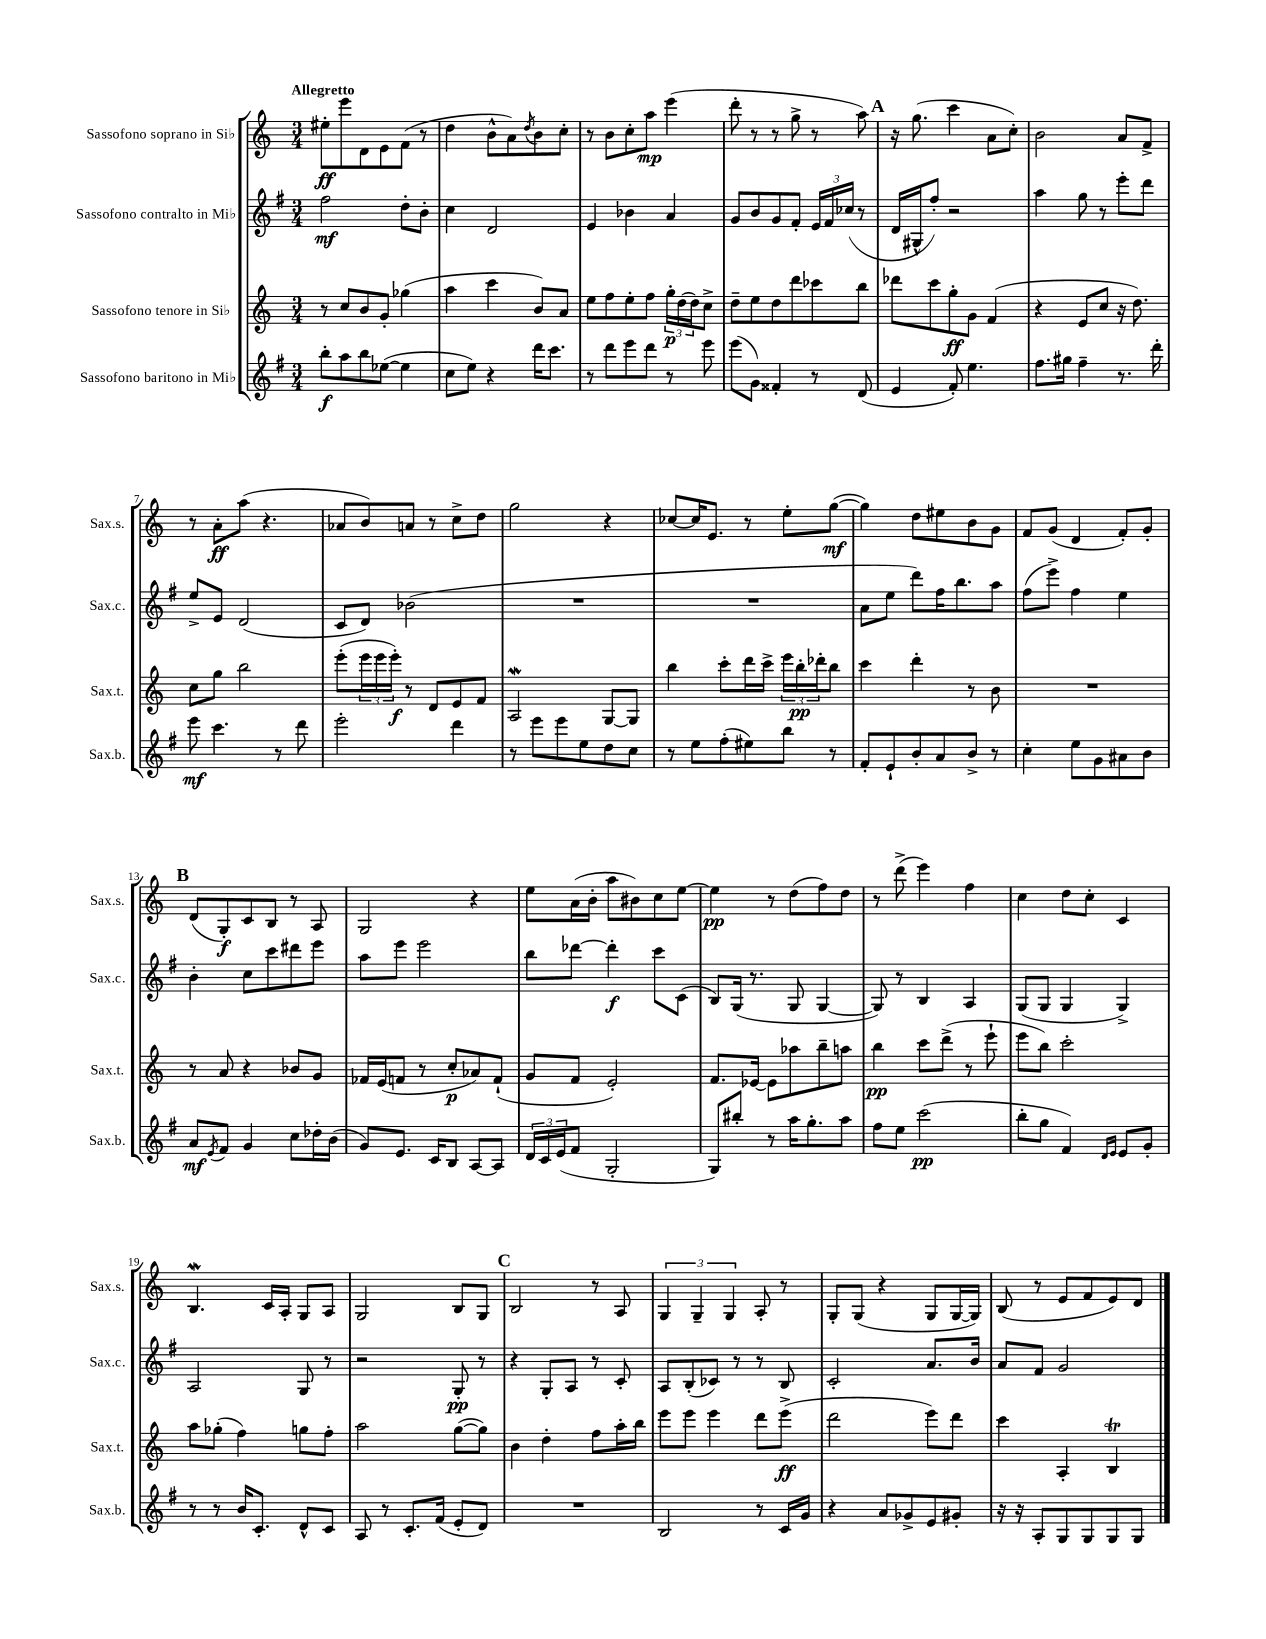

**kern	**dynam	**kern	**dynam	**kern	**dynam	**kern	**dynam
*part4	*part4	*part3	*part3	*part2	*part2	*part1	*part1
*staff4	*staff4	*staff3	*staff3	*staff2	*staff2	*staff1	*staff1
*I"Sassofono baritono in Mi♭	*	*I"Sassofono tenore in Si♭	*	*I"Sassofono contralto in Mi♭	*	*I"Sassofono soprano in Si♭	*
*I'Sax.b.	*	*I'Sax.t.	*	*I'Sax.c.	*	*I'Sax.s.	*
*clefG2	*	*clefG2	*	*clefG2	*	*clefG2	*
*k[f#]	*	*k[]	*	*k[f#]	*	*k[]	*
*M3/4	*	*M3/4	*	*M3/4	*	*M3/4	*
=1	=1	=1	=1	=1	=1	=1	=1
!	!	!	!	!	!	!LO:TX:a:B:t=Allegretto	!
8bb'\L	f	8r	.	2ff#\	mf	8ee#X'\L	ff
8aa\	.	8cc/L	.	.	.	8eee\	.
8bb\	.	8b/	.	.	.	8d\	.
([8ee-X\J	.	8g'/J	.	.	.	8e\	.
4ee-\]	.	(4gg-X\	.	8dd'\L	.	(8f\J	.
.	.	.	.	8b'\J	.	8r	.
=2	=2	=2	=2	=2	=2	=2	=2
8cc\L	.	4aa\	.	4cc\	.	4dd\	.
8ee\J)	.	.	.	.	.	.	.
4r	.	4ccc\	.	2d/	.	8b^^\L	.
.	.	.	.	.	.	8a\)	.
.	.	.	.	.	.	8qdd/	.
16ddd\KL	.	8b/L)	.	.	.	8b\	.
8.ccc\J	.	.	.	.	.	.	.
.	.	8a/J	.	.	.	8cc'\J	.
=3	=3	=3	=3	=3	=3	=3	=3
8r	.	8ee\L	.	4e/	.	8r	.
8ddd\L	.	8ff\	.	.	.	8b\L	.
8eee\	.	8ee'\	.	4b-X\	.	8cc'\	.
8ddd\J	.	8ff\J	.	.	.	8aa\J	mp
8r	.	24gg'\LL	p	4a/	.	(4eee\	.
.	.	(24dd\	.	.	.	.	.
.	.	24dd\J)	.	.	.	.	.
8eee\	.	8cc^\J	.	.	.	.	.
=4	=4	=4	=4	=4	=4	=4	=4
(8eee\L	.	8dd~\L	.	8g/L	.	8ddd'\	.
8g\J)	.	8ee\	.	8b/	.	8r	.
4f##X'/	.	8dd\	.	8g/	.	8r	.
.	.	8ddd\	.	8f#'/J	.	8gg^\	.
8r	.	8ccc-X\	.	24e/LL	.	8r	.
.	.	.	.	24f#/	.	.	.
.	.	.	.	(24cc-X/JJ	.	.	.
(8d/	.	8bb\J	.	8r	.	8aa\)	.
!!LO:REH:place=s1:t=A
=5	=5	=5	=5	=5	=5	=5	=5
4e/	.	8ddd-X\L	.	16d/LL	.	16r	.
.	.	.	.	16G#X^^/J	.	(8.gg\	.
.	.	8ccc\	.	8ff#'/J)	.	.	.
8f#'/)	.	8gg'\	ff	2r	.	4ccc\	.
4.ee\	.	8g\J	.	.	.	.	.
.	.	(4f/	.	.	.	8a\L	.
.	.	.	.	.	.	8cc'\J)	.
=6	=6	=6	=6	=6	=6	=6	=6
8.ff#\L	.	4r	.	4aa\	.	2b\	.
16gg#X\Jk	.	.	.	.	.	.	.
4ff#~\	.	8e/L	.	8gg\	.	.	.
.	.	8cc/J	.	8r	.	.	.
8.r	.	16r	.	8eee'\L	.	8a/L	.
.	.	8.dd\)	.	.	.	.	.
.	.	.	.	8ddd\J	.	8f^/J	.
16ddd'\	.	.	.	.	.	.	.
!!LO:LB:g=z
=7	=7	=7	=7	=7	=7	=7	=7
8eee\	mf	8cc\L	.	8ee^/L	.	8r	.
4.ccc\	.	8gg\J	.	8e/J	.	8a'\L	ff
.	.	2bb\	.	(2d/	.	(8aa\J	.
.	.	.	.	.	.	4.r	.
8r	.	.	.	.	.	.	.
8ddd\	.	.	.	.	.	.	.
=8	=8	=8	=8	=8	=8	=8	=8
2eee'\	.	(8eee'\L	.	8c/L	.	8a-X/L	.
.	.	24eee\L	.	8d/J)	.	8b/)	.
.	.	24eee\	.	.	.	.	.
.	.	24eee'\JJ)	f	.	.	.	.
.	.	8r	.	(2b-X\	.	8an/J	.
.	.	8d/L	.	.	.	8r	.
4ddd\	.	8e/	.	.	.	8cc^\L	.
.	.	8f/J	.	.	.	8dd\J	.
=9	=9	=9	=9	=9	=9	=9	=9
8r	.	2AW/	.	2.r	.	2gg\	.
8eee\L	.	.	.	.	.	.	.
8eee\	.	.	.	.	.	.	.
8ee\	.	.	.	.	.	.	.
8dd\	.	[8G/L	.	.	.	4r	.
8cc\J	.	8G/J]	.	.	.	.	.
=10	=10	=10	=10	=10	=10	=10	=10
8r	.	4bb\	.	2.r	.	[8cc-X/L	.
8ee\L	.	.	.	.	.	16cc-/K]	.
.	.	.	.	.	.	8.e/J	.
(8ff#'\	.	8ccc'\L	.	.	.	.	.
8ee#X\)	.	16ddd\L	.	.	.	8r	.
.	.	16ccc^\JJ	.	.	.	.	.
8bb\J	.	24eee\LL	.	.	.	8ee'\L	.
.	.	24bb'\	pp	.	.	.	.
.	.	24ddd-X'\J	.	.	.	.	.
8r	.	8bb\J	.	.	.	([8gg\J	mf
=11	=11	=11	=11	=11	=11	=11	=11
8f#'/L	.	4ccc\	.	8a\L	.	4gg\])	.
8e`/	.	.	.	8ee\J	.	.	.
8b'/	.	4ddd'\	.	8ddd\L)	.	8dd\L	.
8a/	.	.	.	16ff#\K	.	8ee#X\	.
.	.	.	.	8.bb\	.	.	.
8b^/J	.	8r	.	.	.	8b\	.
8r	.	8b\	.	8aa\J	.	8g\J	.
=12	=12	=12	=12	=12	=12	=12	=12
4cc'\	.	2.r	.	(8ff#\L	.	8f/L	.
.	.	.	.	8eee^\J)	.	(8g/J	.
8ee\L	.	.	.	4ff#\	.	4d/	.
8g\	.	.	.	.	.	.	.
8a#X\	.	.	.	4ee\	.	8f'/L)	.
8b\J	.	.	.	.	.	8g'/J	.
!!LO:LB:g=z
!!LO:REH:place=s1:t=B
=13	=13	=13	=13	=13	=13	=13	=13
8a/L	mf	8r	.	4b'\	.	(8d/L	.
8qe/	.	.	.	.	.	.	.
8f#/J	.	8a/	.	.	.	8G'/)	f
4g/	.	4r	.	8cc\L	.	8c/	.
.	.	.	.	8ccc\	.	8B/J	.
8cc\L	.	8b-X/L	.	8ddd#X\	.	8r	.
16dd-X'\L	.	8g/J	.	8eee\J	.	8A/	.
(16b\JJ	.	.	.	.	.	.	.
=14	=14	=14	=14	=14	=14	=14	=14
8g/L)	.	16f-X/LL	.	8aa\L	.	2G/	.
.	.	(16e/J	.	.	.	.	.
8.e/J	.	8fn/J	.	8eee\J	.	.	.
.	.	8r	.	2eee\	.	.	.
16c/KL	.	.	.	.	.	.	.
8B/J	.	8cc'/L	p	.	.	.	.
[8A/L	.	8a-X/)	.	.	.	4r	.
8A/J]	.	(8f`/J	.	.	.	.	.
=15	=15	=15	=15	=15	=15	=15	=15
24d/LL	.	8g/L	.	8bb\L	.	8ee\L	.
24c/	.	.	.	.	.	.	.
(24e/J	.	.	.	.	.	.	.
8f#/J	.	8f/J	.	[8ddd-X\J	.	(16a\L	.
.	.	.	.	.	.	16b'\JJ	.
2G'/	.	2e'/)	.	4ddd-'\]	f	8aa\L	.
.	.	.	.	.	.	8b#X\)	.
.	.	.	.	8ccc\L	.	8cc\	.
.	.	.	.	(8c\J	.	[8ee\J	.
=16	=16	=16	=16	=16	=16	=16	=16
8G/L)	.	8.f/L	.	8B/L)	.	4ee\]	pp
8bb#X'/J	.	.	.	(16G/Jk	.	.	.
.	.	[16e-X/Jk	.	8.r	.	.	.
8r	.	8e-\L]	.	.	.	8r	.
16aa\KL	.	8aa-X\	.	8G/	.	(8dd\L	.
8.gg'\	.	.	.	.	.	.	.
.	.	8bb~\	.	[4G/	.	8ff\)	.
8aa\J	.	8aan\J	.	.	.	8dd\J	.
=17	=17	=17	=17	=17	=17	=17	=17
8ff#\L	.	4bb\	pp	8G/])	.	8r	.
8ee\J	.	.	.	8r	.	(8ddd^\	.
(2ccc\	pp	8ccc\L	.	4B/	.	4eee\)	.
.	.	(8ddd^\J	.	.	.	.	.
.	.	8r	.	4A/	.	4ff\	.
.	.	8eee`\	.	.	.	.	.
=18	=18	=18	=18	=18	=18	=18	=18
8bb'\L	.	8eee\L	.	(8G/L	.	4cc\	.
8gg\J	.	8bb\J)	.	8G/J	.	.	.
4f#/)	.	2ccc'\	.	4G/	.	8dd\L	.
.	.	.	.	.	.	8cc'\J	.
16qqd/LL	.	.	.	.	.	.	.
16qqe/JJ	.	.	.	.	.	.	.
8e/L	.	.	.	4G^/)	.	4c/	.
8g'/J	.	.	.	.	.	.	.
!!LO:LB:g=z
=19	=19	=19	=19	=19	=19	=19	=19
8r	.	8aa\L	.	2A/	.	4.BW/	.
8r	.	(8gg-X'\J	.	.	.	.	.
16b/KL	.	4ff\)	.	.	.	.	.
8.c'/J	.	.	.	.	.	.	.
.	.	.	.	.	.	16c/LL	.
.	.	.	.	.	.	16A'/JJ	.
8d^^/L	.	8ggn\L	.	8G/	.	8G/L	.
8c/J	.	8ff'\J	.	8r	.	8A/J	.
=20	=20	=20	=20	=20	=20	=20	=20
8A/	.	2aa\	.	2r	.	2G/	.
8r	.	.	.	.	.	.	.
8.c'/L	.	.	.	.	.	.	.
(16f#/Jk	.	.	.	.	.	.	.
8e'/L	.	([8gg\L	.	8G'/	pp	8B/L	.
8d/J)	.	8gg\J])	.	8r	.	8G/J	.
!!LO:REH:place=s1:t=C
=21	=21	=21	=21	=21	=21	=21	=21
2.r	.	4b\	.	4r	.	2B/	.
.	.	4dd'\	.	8G'/L	.	.	.
.	.	.	.	8A/J	.	.	.
.	.	8ff\L	.	8r	.	8r	.
.	.	16aa'\L	.	8c'/	.	8A/	.
.	.	16bb\JJ	.	.	.	.	.
=22	=22	=22	=22	=22	=22	=22	=22
2B/	.	8eee\L	.	8A/L	.	6G/	.
.	.	8eee\J	.	(8B'/	.	.	.
.	.	.	.	.	.	6G~/	.
.	.	4eee\	.	8c-X/J)	.	.	.
.	.	.	.	.	.	6G/	.
.	.	.	.	8r	.	.	.
8r	.	8ddd\L	.	8r	.	8A'/	.
16c/LL	.	(8eee^\J	ff	8B/	.	8r	.
16g/JJ	.	.	.	.	.	.	.
=23	=23	=23	=23	=23	=23	=23	=23
4r	.	2ddd\	.	2c'/	.	8G'/L	.
.	.	.	.	.	.	(8G/J	.
8a/L	.	.	.	.	.	4r	.
8g-X^/	.	.	.	.	.	.	.
8e/	.	8eee\L)	.	8.a/L	.	8G/L	.
8g#X'/J	.	8ddd\J	.	.	.	[16G/L	.
.	.	.	.	16b/Jk	.	16G/JJ])	.
=24	=24	=24	=24	=24	=24	=24	=24
16r	.	4ccc\	.	8a/L	.	(8B/	.
16r	.	.	.	.	.	.	.
8A'/L	.	.	.	8f#/J	.	8r	.
8G/	.	4A'/	.	2g/	.	8e/L	.
8G/	.	.	.	.	.	8f/	.
8G/	.	4Bt/	.	.	.	8e/)	.
8G/J	.	.	.	.	.	8d/J	.
==	==	==	==	==	==	==	==
*-	*-	*-	*-	*-	*-	*-	*-
